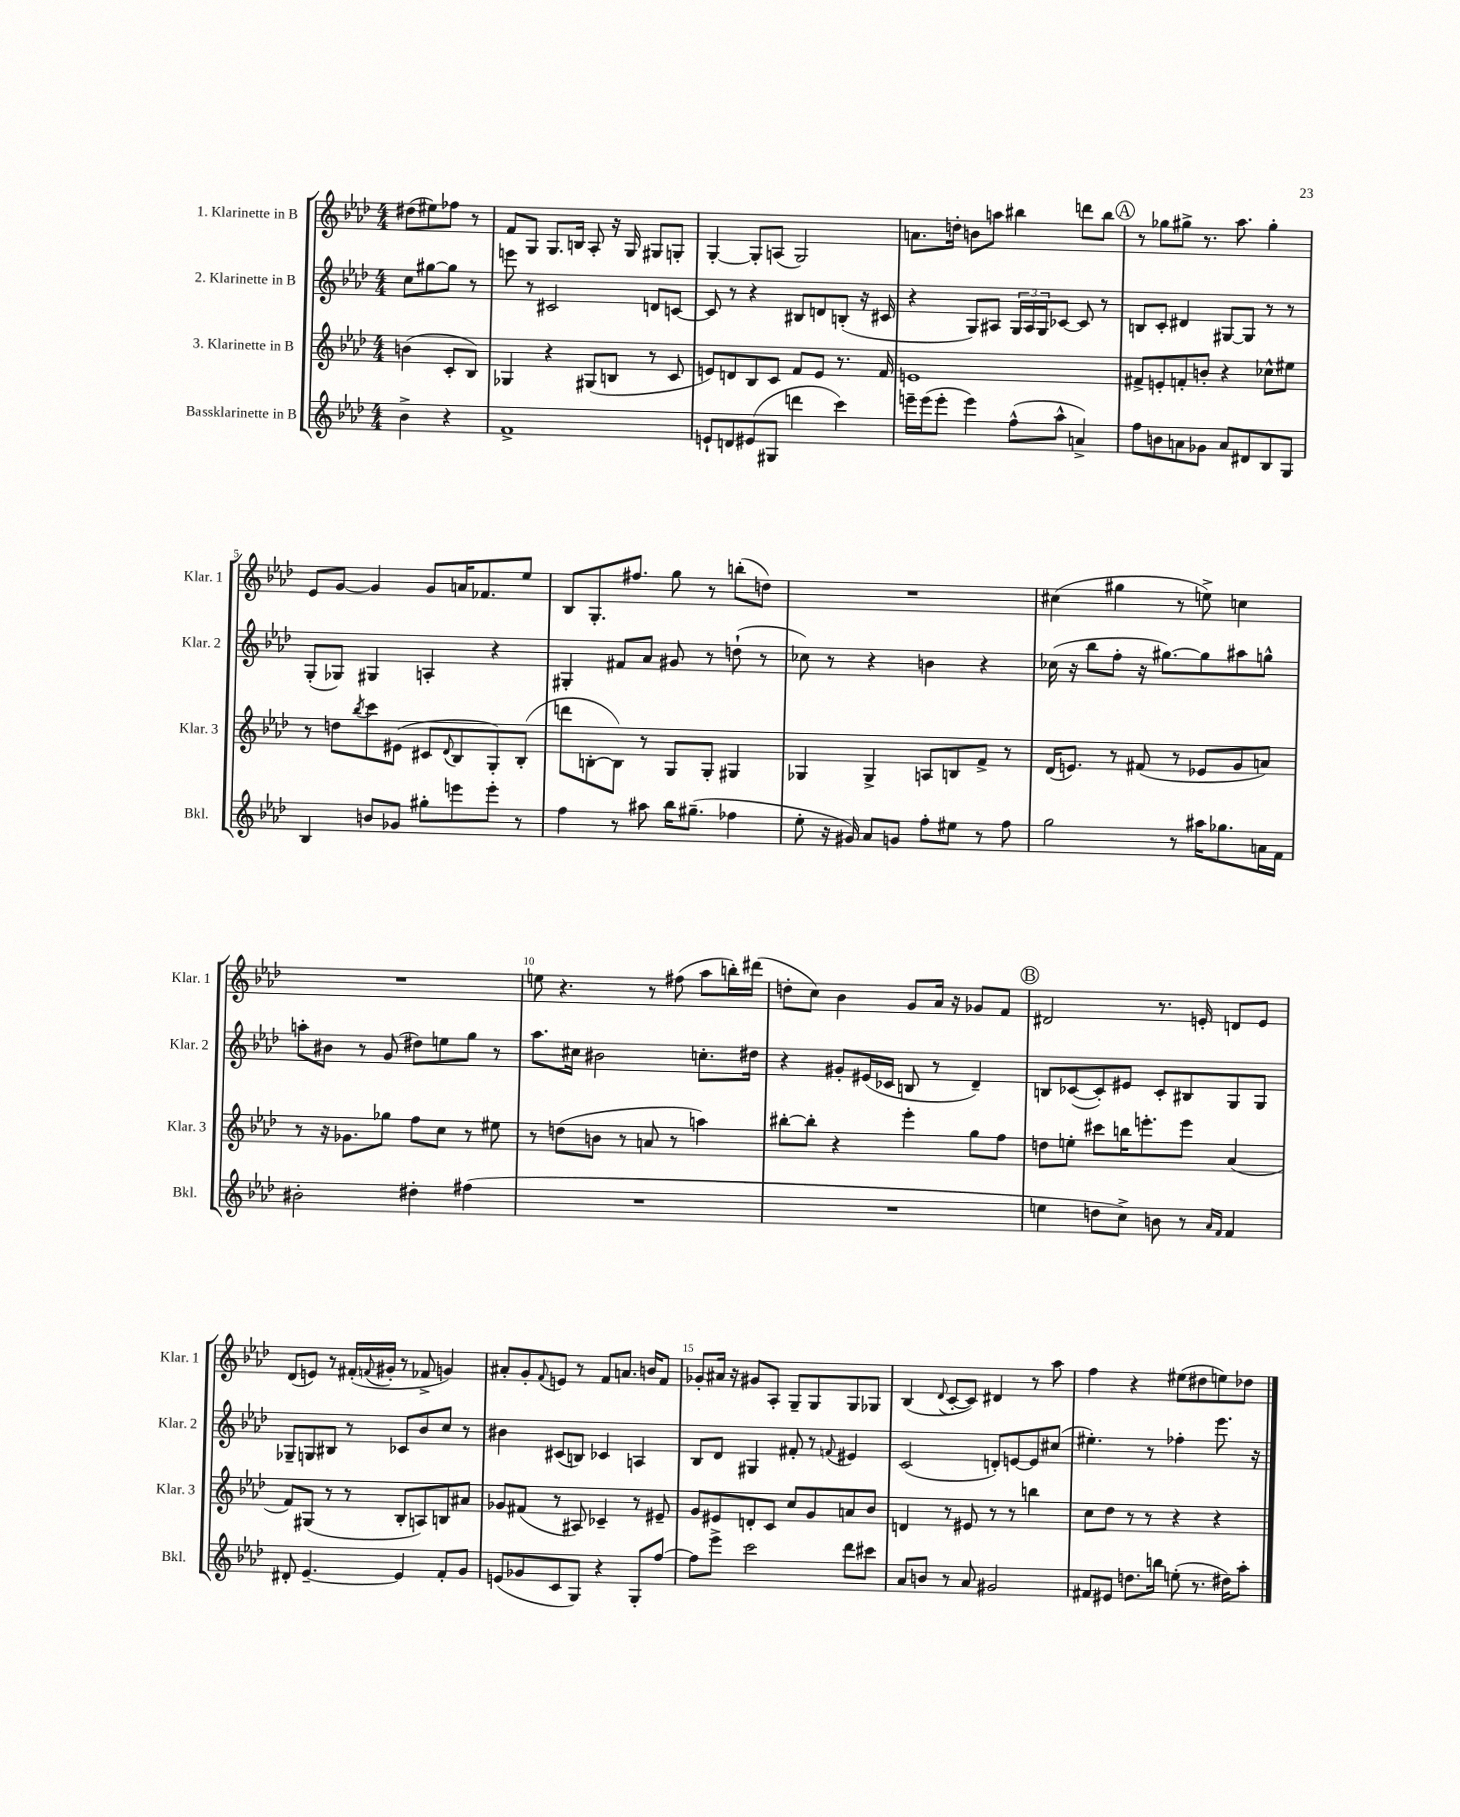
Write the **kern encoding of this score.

**kern	**kern	**kern	**kern
*part4	*part3	*part2	*part1
*staff4	*staff3	*staff2	*staff1
*I"Bassklarinette in B	*I"3. Klarinette in B	*I"2. Klarinette in B	*I"1. Klarinette in B
*I'Bkl.	*I'Klar. 3	*I'Klar. 2	*I'Klar. 1
*clefG2	*clefG2	*clefG2	*clefG2
*k[b-e-a-d-]	*k[b-e-a-d-]	*k[b-e-a-d-]	*k[b-e-a-d-]
*M4/4	*M4/4	*M4/4	*M4/4
=	=	=	=
4b-^\	(4bn\	8cc\L	(8dd#X\L
.	.	[8gg#X\	8ee#X\)
4r	8c'/L	8gg#\J]	8ff-X\J
.	8B-/J)	8r	8r
=1	=1	=1	=1
1f^	4G-X/	8eeen\	8f/L
.	.	8r	8G/J
.	4r	2c#X/	8.G/L
.	.	.	16Bn/Jk
.	(8G#X/L	.	8A-'/
.	8Bn/J	.	16r
.	.	.	16G/
.	8r	8dn/L	8G#X/L
.	8c/	[8cn/J	8Gn'/J
=2	=2	=2	=2
8en`/L	8en/L)	8c/]	[4G'/
8dn/	8dn/	8r	.
(8e#X/	8B-/	4r	8G'/L]
8G#X/J	8c/J	.	(8An/J
4dddn\	8f/L	8B#X/L	2G/)
.	8e/J	8dn/	.
4ccc\)	8.r	(8Bn'/J	.
.	.	16r	.
.	16f/	16c#X/	.
=3	=3	=3	=3
16eeen~\LL	1en	4r	8.an\L
(16eee\J	.	.	.
8eee'\J	.	.	.
.	.	.	16ddn'\Jk
4eee\)	.	8G/L)	8bn\L
.	.	8A#X/J	8aan\J
(8ff^^\L	.	24G/LL	4bb#X\
.	.	24A#/	.
.	.	24G/J	.
8aa-^^\J	.	[8c-X/J	.
4an^/)	.	8c-/]	8dddn\L
.	.	8r	8bb#\J
!!LO:REH:place=s1:t=A
=4	=4	=4	=4
8ff\L	8f#X^/L	8Bn/L	8r
8bn\	8en'/	8c'/J	8gg-X\L
8an\	8fn'/	4d#X/	8gg#X^\J
8g-X\J	8bn'/J	.	8.r
8a/L	4r	[8G#X/L	.
.	.	.	8.aa-\
8d#X/	.	8G#/J]	.
8B-/	8cc-X^^\L	8r	4gg#'\
8G/J	8ee#X\J	8r	.
!!LO:LB:g=z
=5	=5	=5	=5
4B-/	8r	(8G'/L	8e-/L
.	8ddn\L	8G-X/J)	[8g/J
.	8qbb-/	.	.
8bn/L	8ccc\	4G#X/	4g/]
8g-X/J	(8e#X\J	.	.
8gg#X'\L	8c#X/L	4An'/	8g/L
.	8qqd-/	.	.
8eeen\	8B-/	.	16an/K
.	.	.	8.f-X/
8eee'\J	8G'/)	4r	.
8r	(8B-'/J	.	8ee-/J
=6	=6	=6	=6
4ff\	8dddn\L	4G#X'/	8B-/L
.	[8Bn'\	.	8.G'/
8r	8B\J])	8f#X/L	.
.	.	.	8.ff#X/J
8aa#X\	8r	8a-/J	.
16bb-\KL	8G/L	8g#X/	8gg\
(8.gg#X~\J	.	.	.
.	8G'/J	8r	8r
4ff-X\	4G#X/	(8ddn`\	(8bbn'\L
.	.	8r	8ddn\J)
=7	=7	=7	=7
8ee-'\	4G-X/	8cc-X\)	1r
16r	.	8r	.
16g#X/)	.	.	.
8a-/L	4G-^/	4r	.
8gn/J	.	.	.
8ff'\L	8An/L	4bn\	.
8ee#X\J	8Bn/	.	.
8r	8f^/J	4r	.
8ff\	8r	.	.
=8	=8	=8	=8
2gg\	(16d-/KL	(16cc-X\	(4cc#X\
.	8.en/J)	16r	.
.	.	8bb-\L	.
.	8r	8ff'\J	4gg#X\
.	(8f#X/	16r	.
.	.	[8.gg#X\L)	.
8r	8r	.	8r
16aa#X\KL	8e-X/L	8gg#\]	8een^\)
8.gg-X\	.	.	.
.	8g/	8aa#X\	4ccn\
16an\L	8an/J)	8ggn^^\J	.
16f\JJ	.	.	.
!!LO:LB:g=z
=9	=9	=9	=9
2b#X'\	8r	8aan'\L	1r
.	16r	8b#X\J	.
.	8.g-X\L	.	.
.	.	8r	.
.	8gg-X\J	(8g/	.
4dd#X'\	8ff\L	8dd#X\L)	.
.	8cc\J	8een\	.
(4ff#X\	8r	8gg\J	.
.	8ee#X\	8r	.
=10	=10	=10	=10
1r	8r	8.aa-\L	8een\
.	(8ddn\L	.	4.r
.	.	16cc#X\Jk	.
.	8bn\J	2b#X\	.
.	8r	.	.
.	8an/	.	8r
.	8r	.	(8ff#X\
.	4aan\)	8.ccn'\L	8aa-\L
.	.	.	16bbn'\L)
.	.	16dd#X\Jk	(16ddd#X\JJ
=11	=11	=11	=11
1r	[8bb#X'\L	4r	8ddn'\L
.	8bb#'\J]	.	8cc\J)
.	4r	8g#X'/L	4b-\
.	.	(16e#X/L	.
.	.	16c-X/JJ	.
.	4eee-'\	8Bn/	8g/L
.	.	8r	16a-/Jk
.	.	.	16r
.	8gg\L	4d-~/)	8g-X/L
.	8ff\J	.	8f/J
!!LO:REH:place=s1:t=B
=12	=12	=12	=12
4een\	8ddn\L	8Bn/L	2d#X/
.	8een'\J	([8c-X/	.
8ddn\L	8ccc#X\L	8c-'/])	.
8cc^\J)	16bbn\K	8e#X/J	.
.	8.eeen'\	.	.
8bn\	.	8c-'/L	8.r
8r	8eee\J	8B#X/	.
.	.	.	16en'/
16qqa-/LL	.	.	.
16qqf/JJ	.	.	.
4f/	(4a-/	8G/	8dn/L
.	.	8G/J	8e/J
!!LO:LB:g=z
=13	=13	=13	=13
8d#X'/	8f/L)	8G-X~/L	(8d-/L
[4.e-~/	(8G#X/J	8Gn/	8en/J)
.	8r	8B#X/J	8r
.	8r	8r	(16f#X'/LL
.	.	.	8qqfn/
.	.	.	16g#X'/JJ
4e-/]	8B-'/L	8c-X/L	8r
.	8An/)	8b-/	8f-X^/
8f'/L	8Bn/	8cc/J	4gn/)
8g/J	8a#X/J	8r	.
=14	=14	=14	=14
(8en/L	8g-X/L	4b#X\	8a#X'/L
8g-X/	(8f#X/J	.	8g'/
.	.	.	8qqf/
8c/	8r	(8c#X/L	8en/J
8G/J)	8A#X/)	8Bn/J)	8r
4r	4c-X~/	4c-X/	8f/L
.	.	.	8.an/J
8G'/L	8r	4An/	.
.	.	.	16bn/KL
[8ff/J	8e#X~/	.	8f/J
=15	=15	=15	=15
8ff\L]	8g/L	8B-/L	8g-X'/L
8eee-^\J	8e#X/	8d-/J	16a#X/Jk
.	.	.	16r
2ccc\	8dn'/	4G#X/	8g#X/L
.	8c/J	.	8A-'/J
.	8cc/L	8f#X'/	8G~/L
.	8g/	8r	8G/
.	.	8qqfn/	.
8ddd-\L	8an/	4e#X/	8G/
8ccc#X\J	8b-/J	.	8G-X/J
=16	=16	=16	=16
8a-/L	4dn/	(2c/	(4B-/
8bn/J	.	.	.
.	.	.	8qqd-/
8r	8r	.	[8c'/L
8a-/	8e#X/	.	8c/J])
2g#X/	8r	8dn'/L)	4d#X/
.	8r	[8en/	.
.	4bbn\	8e/]	8r
.	.	(8cc#X/J	8aa-\
=17	=17	=17	=17
8f#X/L	8cc\L	4.ee#X'\)	4ff\
8e#X/J	8dd-\J	.	.
8.ddn\L	8r	.	4r
.	8r	8r	.
16bbn\Jk	.	.	.
(8een'\	4r	4ff-X'\	(8ee#X\L
8.r	.	.	8dd#X\
.	4r	8.eee-\	8een\)
16dd#X\KL)	.	.	.
8aa-'\J	.	.	8dd-X\J
.	.	16r	.
==	==	==	==
*-	*-	*-	*-
